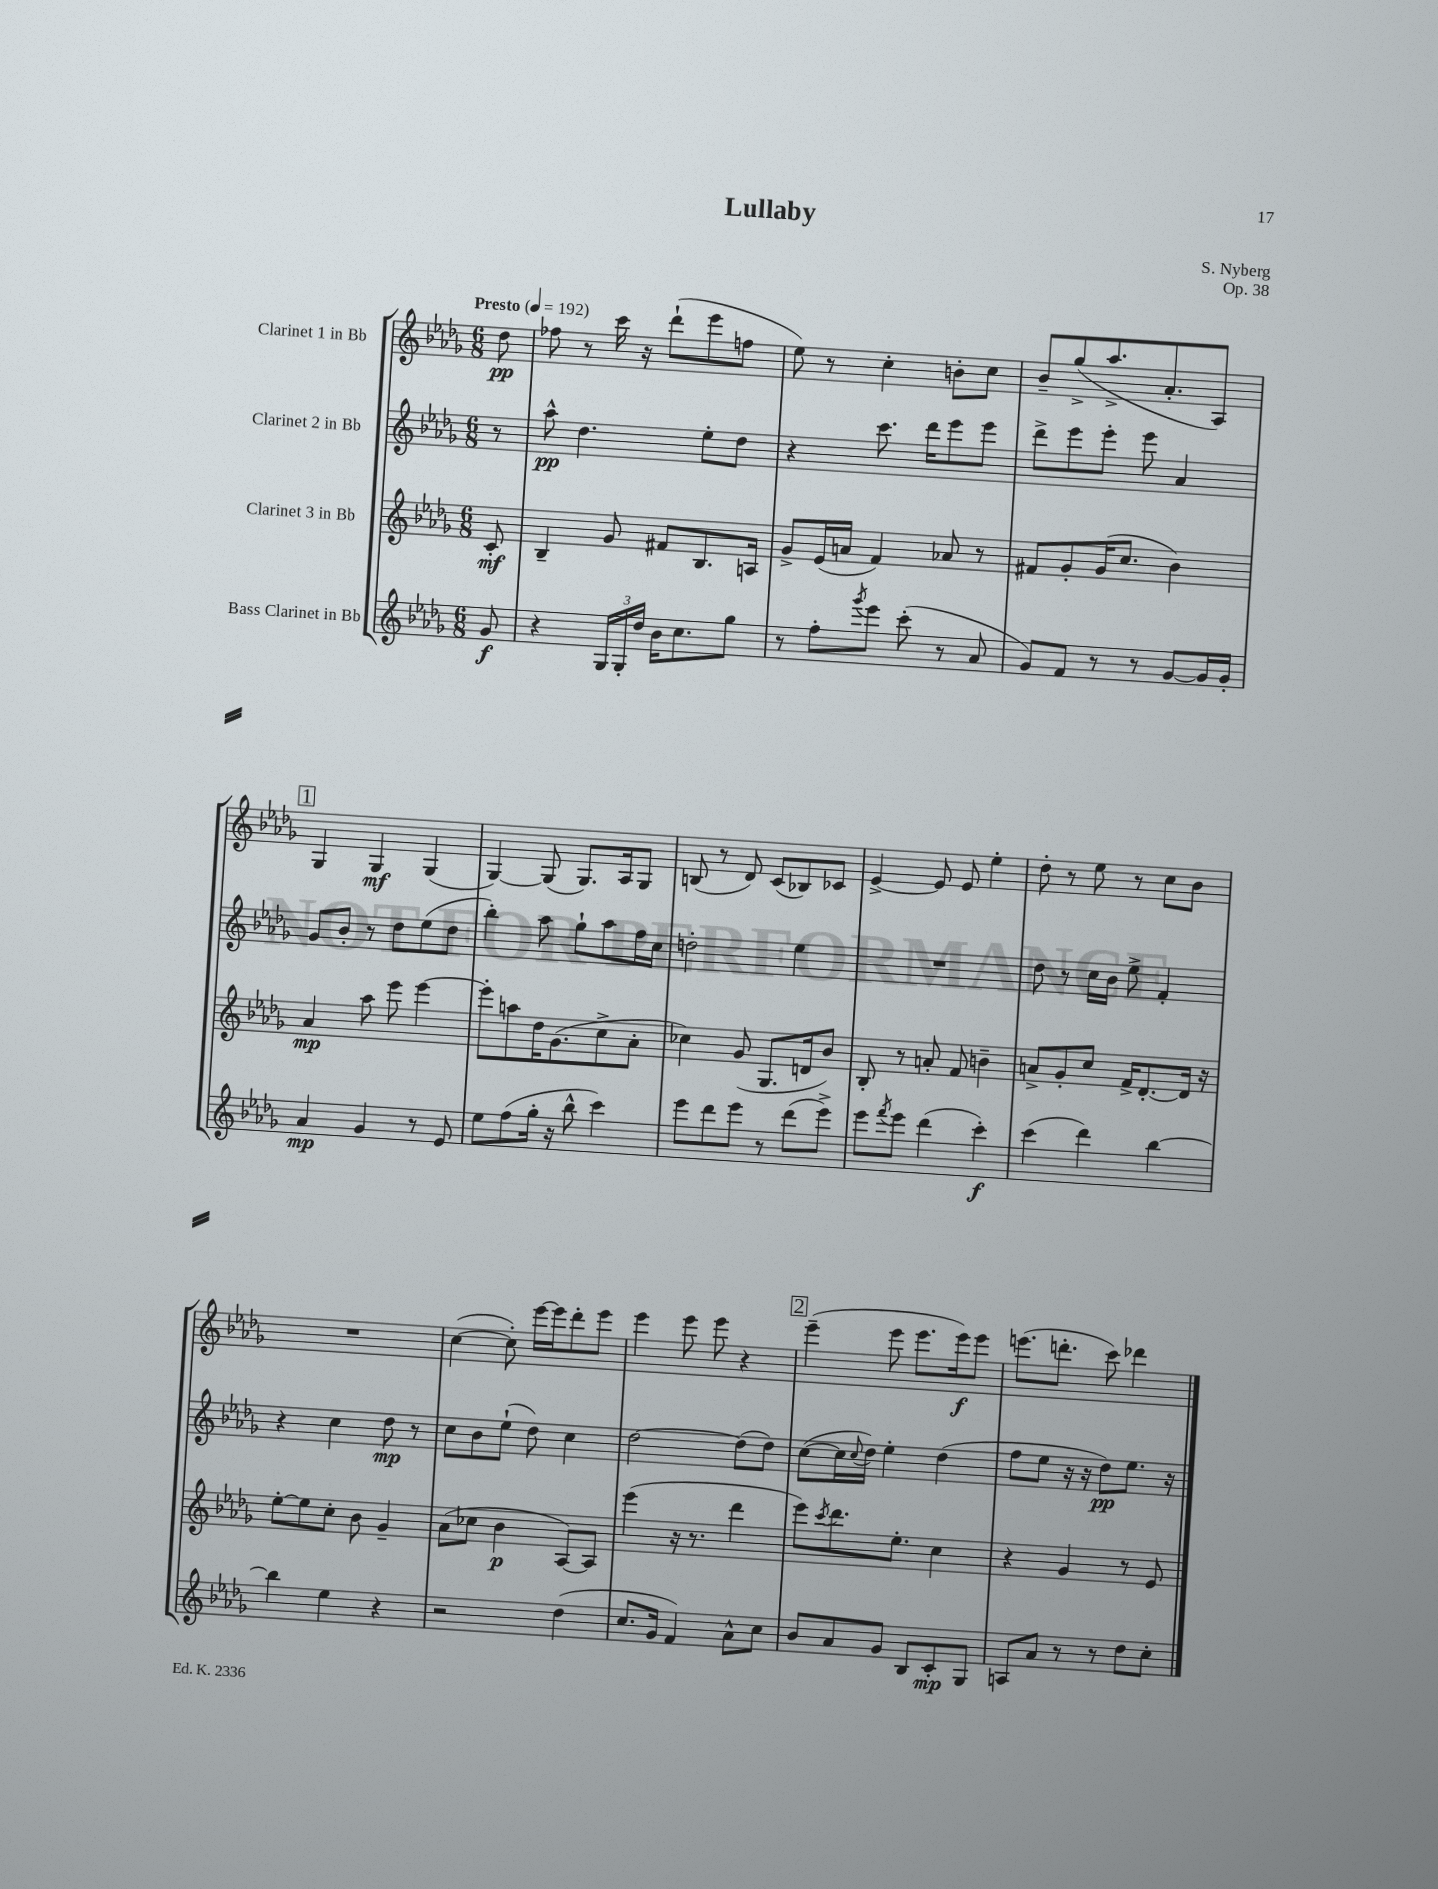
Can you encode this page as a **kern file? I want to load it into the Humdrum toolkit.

**kern	**dynam	**kern	**dynam	**kern	**dynam	**kern	**dynam
*part4	*part4	*part3	*part3	*part2	*part2	*part1	*part1
*staff4	*staff4	*staff3	*staff3	*staff2	*staff2	*staff1	*staff1
*I"Bass Clarinet in Bb	*	*I"Clarinet 3 in Bb	*	*I"Clarinet 2 in Bb	*	*I"Clarinet 1 in Bb	*
*clefG2	*	*clefG2	*	*clefG2	*	*clefG2	*
*k[b-e-a-d-g-]	*	*k[b-e-a-d-g-]	*	*k[b-e-a-d-g-]	*	*k[b-e-a-d-g-]	*
*M6/8	*	*M6/8	*	*M6/8	*	*M6/8	*
*MM192	*	*MM192	*	*MM192	*	*MM192	*
=	=	=	=	=	=	=	=
!	!	!	!	!	!	!LO:TX:a:B:t=Presto	!
8g-/	f	8c'/	mf	8r	.	8dd-\	pp
=1	=1	=1	=1	=1	=1	=1	=1
4r	.	4B-~/	.	8aa-^^\	pp	8ff-X\	.
.	.	.	.	4.dd-\	.	8r	.
24G-/LL	.	8g-/	.	.	.	16ccc\	.
24G-'/	.	.	.	.	.	.	.
.	.	.	.	.	.	16r	.
24dd-/JJ	.	.	.	.	.	.	.
16b-\KL	.	8f#X/L	.	.	.	(8ddd-`\L	.
8.cc\	.	.	.	.	.	.	.
.	.	8.B-/	.	8ee-'\L	.	8eee-\	.
8gg-\J	.	.	.	8dd-\J	.	8ffn\J	.
.	.	16An/Jk	.	.	.	.	.
=2	=2	=2	=2	=2	=2	=2	=2
8r	.	8g-^/L	.	4r	.	8ee-\)	.
8ff'\L	.	(16e-/L	.	.	.	8r	.
.	.	16an/JJ	.	.	.	.	.
8qggg-/	.	.	.	.	.	.	.
8eee-\J	.	4f/)	.	8.ccc\	.	4cc'\	.
(8ccc'\	.	.	.	.	.	.	.
.	.	.	.	16ddd-\KL	.	.	.
8r	.	8a-X/	.	8eee-\	.	8bn'\L	.
8a-/	.	8r	.	8eee-\J	.	8cc\J	.
=3	=3	=3	=3	=3	=3	=3	=3
8g-/L)	.	8f#X/L	.	8ddd-^\L	.	8b-~/L	.
8f/J	.	8g-'/	.	8eee-\	.	(8gg-^/	.
8r	.	(16g-/K	.	8eee-'\J	.	8.aa-^/	.
.	.	8.cc/J	.	.	.	.	.
8r	.	.	.	8eee-\	.	.	.
.	.	.	.	.	.	8.a-'/	.
[8g-/L	.	4b-\)	.	4a-/	.	.	.
16g-/L]	.	.	.	.	.	8A-/J)	.
16g-'/JJ	.	.	.	.	.	.	.
!!LO:LB:g=z
!!LO:REH:place=s1:t=1
=4	=4	=4	=4	=4	=4	=4	=4
4a-/	mp	4a-/	mp	8g-/L	.	4G-/	.
.	.	.	.	8b-'/J	.	.	.
4g-/	.	8aa-\	.	8r	.	4G-/	mf
.	.	8eee-\	.	8dd-\L	.	.	.
8r	.	[4eee-\	.	(8ee-\	.	(4G-/	.
8e-/	.	.	.	8dd-\J	.	.	.
=5	=5	=5	=5	=5	=5	=5	=5
8ee-\L	.	8eee-'\L]	.	4bb-'\)	.	[4G-/)	.
(8ff\	.	8aan\	.	.	.	.	.
16gg-'\Jk	.	16dd-\K	.	8aa-\	.	(8G-/]	.
16r	.	(8.g-\	.	.	.	.	.
8bb-^^\	.	.	.	8gg-`\L	.	8.G-/L)	.
4ccc\)	.	8cc^\	.	8aa-\	.	.	.
.	.	.	.	.	.	16A-/k	.
.	.	8a-'\J	.	16ff\L	.	8G-/J	.
.	.	.	.	16cc\JJ	.	.	.
=6	=6	=6	=6	=6	=6	=6	=6
8eee-\L	.	4cc-X\)	.	2ddn'\	.	(8Bn/	.
8ddd-\	.	.	.	.	.	8r	.
8eee-\J	.	(8g-/	.	.	.	8d-/)	.
8r	.	8.G-/L	.	.	.	(8c/L	.
(8ddd-\L	.	.	.	4ee-\	.	8B-X/)	.
.	.	16dn/k	.	.	.	.	.
8eee-^\J)	.	8b-/J)	.	.	.	8c-X/J	.
=7	=7	=7	=7	=7	=7	=7	=7
8eee-\L	.	8B-'/	.	2.r	.	[4e-^/	.
8qfff/	.	.	.	.	.	.	.
8eee-\J	.	8r	.	.	.	.	.
(4ddd-\	.	8an'/	.	.	.	8e-/]	.
.	.	8f/	.	.	.	8e-/	.
4ccc'\)	f	4bn~\	.	.	.	4ee-'\	.
=8	=8	=8	=8	=8	=8	=8	=8
(4ccc\	.	8an^/L	.	8dd-\	.	8dd-'\	.
.	.	8g-'/	.	8r	.	8r	.
4ddd-\)	.	8cc/J	.	16cc\LL	.	8ee-\	.
.	.	.	.	16b-\JJ	.	.	.
.	.	16f^/KL	.	8ee-^\	.	8r	.
.	.	[8.d-'/	.	.	.	.	.
[4bb-\	.	.	.	4f'/	.	8cc\L	.
.	.	16d-/Jk]	.	.	.	8b-\J	.
.	.	16r	.	.	.	.	.
!!LO:LB:g=z
=9	=9	=9	=9	=9	=9	=9	=9
4bb-\]	.	[8ee-'\L	.	4r	.	2.r	.
.	.	8ee-\]	.	.	.	.	.
4ee-\	.	8cc'\J	.	4cc\	.	.	.
.	.	8b-\	.	.	.	.	.
4r	.	4g-~/	.	8dd-\	mp	.	.
.	.	.	.	8r	.	.	.
=10	=10	=10	=10	=10	=10	=10	=10
2r	.	(8a-\L	.	8cc\L	.	([4cc\	.
.	.	8cc-X\J	.	8b-\	.	.	.
.	.	4b-\	p	(8ee-`\J	.	8cc'\])	.
.	.	.	.	8dd-\)	.	[16eee-\LL	.
.	.	.	.	.	.	16eee-\J]	.
(4dd-\	.	[8A-/L)	.	4cc\	.	8ddd-'\	.
.	.	8A-/J]	.	.	.	8eee-\J	.
=11	=11	=11	=11	=11	=11	=11	=11
8.cc/L	.	(4eee-\	.	[2dd-\	.	4eee-\	.
16g-/Jk	.	.	.	.	.	.	.
4f/)	.	16r	.	.	.	8eee-\	.
.	.	8.r	.	.	.	.	.
.	.	.	.	.	.	8eee-\	.
8a-^^\L	.	4ddd-\	.	(8dd-\L]	.	4r	.
8cc\J	.	.	.	8dd-\J)	.	.	.
!!LO:REH:place=s1:t=2
=12	=12	=12	=12	=12	=12	=12	=12
8b-/L	.	8eee-\L)	.	([8cc\L	.	(4eee-~\	.
.	.	8qccc/	.	.	.	.	.
8a-/	.	8.ddd-\	.	16cc\L]	.	.	.
.	.	.	.	8qqcc/	.	.	.
.	.	.	.	16dd-\JJ)	.	.	.
8g-/J	.	.	.	4ee-'\	.	8eee-\	.
.	.	8.ee-'\J	.	.	.	.	.
8B-/L	.	.	.	.	.	8.eee-\L	.
8c'/	mp	4cc\	.	(4dd-\	.	.	.
.	.	.	.	.	.	16eee-\k)	f
8G-/J	.	.	.	.	.	8eee-\J	.
=13	=13	=13	=13	=13	=13	=13	=13
8An/L	.	4r	.	8ff\L	.	(8.eeen\L	.
8a-/J	.	.	.	8ee-\J	.	.	.
.	.	.	.	.	.	8.dddn'\J	.
8r	.	4g-/	.	16r	.	.	.
.	.	.	.	16r	.	.	.
8r	.	.	.	8dd-\L)	pp	8ccc\)	.
8dd-\L	.	8r	.	8.ee-\J	.	4ddd-X\	.
8cc'\J	.	8e-/	.	.	.	.	.
.	.	.	.	16r	.	.	.
==	==	==	==	==	==	==	==
*-	*-	*-	*-	*-	*-	*-	*-
